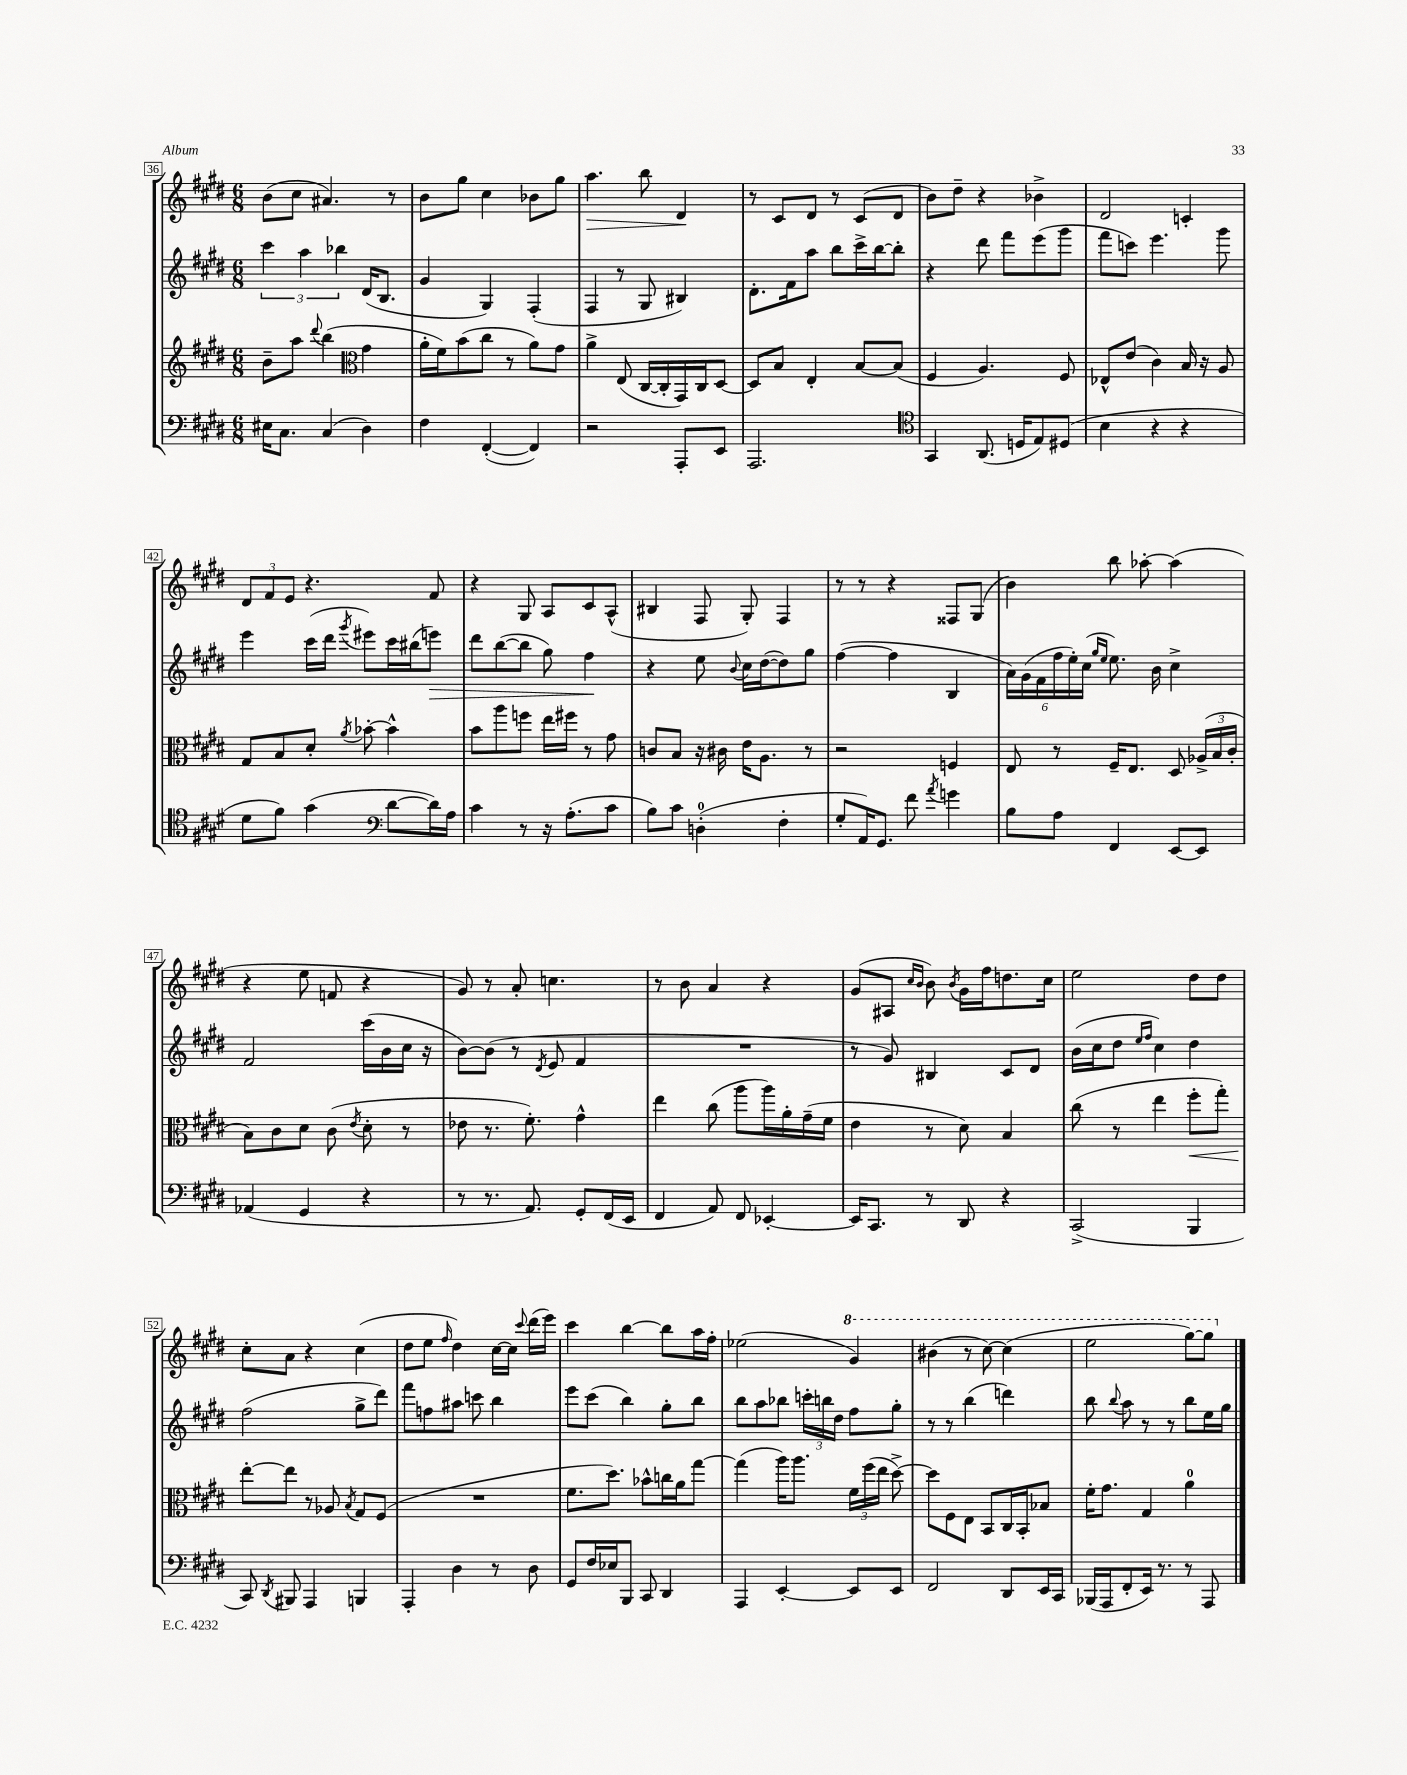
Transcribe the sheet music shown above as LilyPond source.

<<
\new StaffGroup <<
\new Staff = "s0" {
    \clef treble \key e \major \numericTimeSignature \time 6/8
    \autoBeamOff b'8[( cis''8] ais'4.) r8 |
    b'8[ gis''8] cis''4 bes'8[ gis''8] |
    a''4.\> b''8 dis'4\! |
    r8 cis'8[ dis'8] r8 cis'8[( dis'8] |
    b'8[) dis''8]-- r4 bes'4-> |
    dis'2 c'4-. |
    \tuplet 3/2 { dis'8[ fis'8 e'8] } r4. fis'8 |
    r4 gis8 a8[ cis'8 a8]-^( |
    bis4 fis8 gis8-.) fis4 |
    r8 r8 r4 fisis8[ gis8]( |
    b'4) b''8 aes''8~-. aes''4( |
    r4 e''8 f'8 r4 |
    gis'8) r8 a'8-. c''4. |
    r8 b'8 a'4 r4 |
    gis'8[( ais8] \grace { cis''16[ b'16] } b'8) \acciaccatura { b'8 } gis'16[ fis''16 d''8. cis''16] |
    e''2 dis''8[ dis''8] |
    cis''8[-. a'8] r4 cis''4( |
    dis''8[ e''8] \grace { fis''16 } dis''4) cis''16[~ cis''16] \appoggiatura { cis'''8 } dis'''16[( e'''16]) |
    cis'''4 b''4~ b''8[ a''16 fis''16]-. |
    ees''2( \ottava #1 gis''4) |
    bis''4( r8 cis'''8~) cis'''4( |
    e'''2 gis'''8[~) gis'''8] \ottava #0 \bar "|." |
}
\new Staff = "s1" {
    \clef treble \key e \major \numericTimeSignature \time 6/8
    \autoBeamOff \tuplet 3/2 { cis'''4 a''4 bes''4 } dis'16[( b8.] |
    gis'4 gis4) fis4-.( |
    fis4 r8 gis8 bis4) |
    dis'8.[-. fis'16 a''8] b''8[ cis'''16-> b''16~ b''8]-. |
    r4 dis'''8 fis'''8[ e'''8( gis'''8] |
    fis'''8[ c'''8]) e'''4. gis'''8 |
    e'''4 cis'''16[( dis'''16] \acciaccatura { gis'''8 } eis'''8[) cis'''16 bis''16( e'''8]\>) |
    dis'''8[ b''8~( b''8] gis''8) fis''4\! |
    r4 e''8 \appoggiatura { b'8 } cis''16[ dis''16~( dis''8) gis''8] |
    fis''4~( fis''4 b4 |
    \tuplet 6/4 { a'16[) gis'16( fis'16 fis''16 e''16-.) cis''16]( } \grace { gis''16[ e''16] } e''8.) b'16 cis''4-> |
    fis'2 cis'''16[( b'16 cis''16] r16 |
    b'8[~) b'8]( r8 \acciaccatura { dis'8 } e'8 fis'4 |
    R2. |
    r8 gis'8) bis4 cis'8[ dis'8] |
    b'16[( cis''16 dis''8] \grace { e''16[ fis''16] } cis''4) dis''4 |
    fis''2( gis''8[-> dis'''8]) |
    fis'''8[ f''8 ais''8] c'''8 b''4 |
    e'''8[ cis'''8]( b''4) gis''8[-. b''8] |
    b''8[ a''8 bes''8] \tuplet 3/2 { c'''16[-. b''16 dis''16] } fis''8[ gis''8]-. |
    r8 r8 b''4( d'''4) |
    b''8 \appoggiatura { b''8 } a''8 r8 r8 b''8[ e''16 gis''16] \bar "|." |
}
\new Staff = "s2" {
    \clef treble \key e \major \numericTimeSignature \time 6/8
    \autoBeamOff b'8[-- a''8] \appoggiatura { dis'''8 } b''4( \clef alto gis'4 |
    a'16[-. fis'16) b'8( cis''8] r8 a'8[) gis'8] |
    a'4-> e8( cis16[~ cis16-. gis,16) cis16 dis8]~ |
    dis8[ b8] e4-. b8[~ b8]( |
    fis4 a4.) fis8 |
    ees8[-^ e'8]( cis'4) b16 r16 a8 |
    gis8[ b8 dis'8]-. \acciaccatura { a'8 } bes'8~-. bes'4-^ |
    b'8[ a''8 f''8] e''16[ fis''16] r8 gis'8 |
    c'8[ b8] r16 cis'16 e'16[ a8.] r8 |
    r2 f4 |
    e8 r8 fis16[-- e8.] dis8 \tuplet 3/2 { aes16[->( b16 cis'16]-. } |
    b8[) cis'8 dis'8] cis'8( \acciaccatura { e'8 } dis'8-. r8 |
    ees'8 r8. fis'8.-.) gis'4-^ |
    e''4 cis''8( a''8[ a''16) a'16-. gis'16--( fis'16] |
    e'4 r8 dis'8) b4 |
    cis''8( r8 e''4 fis''8[-.\< gis''8]-.) |
    e''8[~-.\! e''8] r8 aes8 \acciaccatura { b8 } gis8[ fis8]( |
    R2. |
    fis'8.[ dis''8.]) bes'8[-^ c''16 a'16 gis''8]~ |
    gis''4( a''16[) a''8.] \tuplet 3/2 { fis'16[ fis''16( e''16] } dis''8~->) |
    dis''8[ fis8 e8] b,8[ cis16 b,16-. bes8] |
    fis'16[-. gis'8.] gis4 a'4-0 \bar "|." |
}
\new Staff = "s3" {
    \clef bass \key e \major \numericTimeSignature \time 6/8
    \autoBeamOff eis16[ cis8.] cis4( dis4) |
    fis4 fis,4~-.( fis,4) |
    r2 a,,8[-. e,8] |
    a,,2. |
    \clef tenor gis,4 a,8.( d16[ e8) dis8]( |
    b4 r4 r4 |
    dis'8[ fis'8]) gis'4( \clef bass dis'8[~ dis'16) a16] |
    cis'4 r8 r16 a8.[-.( cis'8] |
    b8[) cis'8] d4-0-.( fis4-. |
    gis8[-. a,16) gis,8.] fis'8 \acciaccatura { a'8 } g'4 |
    b8[ a8] fis,4 e,8[~ e,8] |
    aes,4( gis,4 r4 |
    r8 r8. a,8.) gis,8[-. fis,16( e,16] |
    fis,4 a,8) fis,8 ees,4~-. |
    ees,16[ cis,8.] r8 dis,8 r4 |
    cis,2->( b,,4 |
    cis,8) \acciaccatura { dis,8 } bis,,8 a,,4 b,,4 |
    a,,4-. dis4 r8 dis8 |
    gis,8[ fis16 ees16 b,,8] cis,8 dis,4 |
    a,,4 e,4~-. e,8[ e,8] |
    fis,2 dis,8[ e,16 cis,16] |
    bes,,16[( a,,16 fis,8-. e,16]) r8. r8 a,,8 \bar "|." |
}
>>
>>
\layout { \context { \Score currentBarNumber = #36 \override BarNumber.stencil = #(make-stencil-boxer 0.1 0.3 ly:text-interface::print) } }
